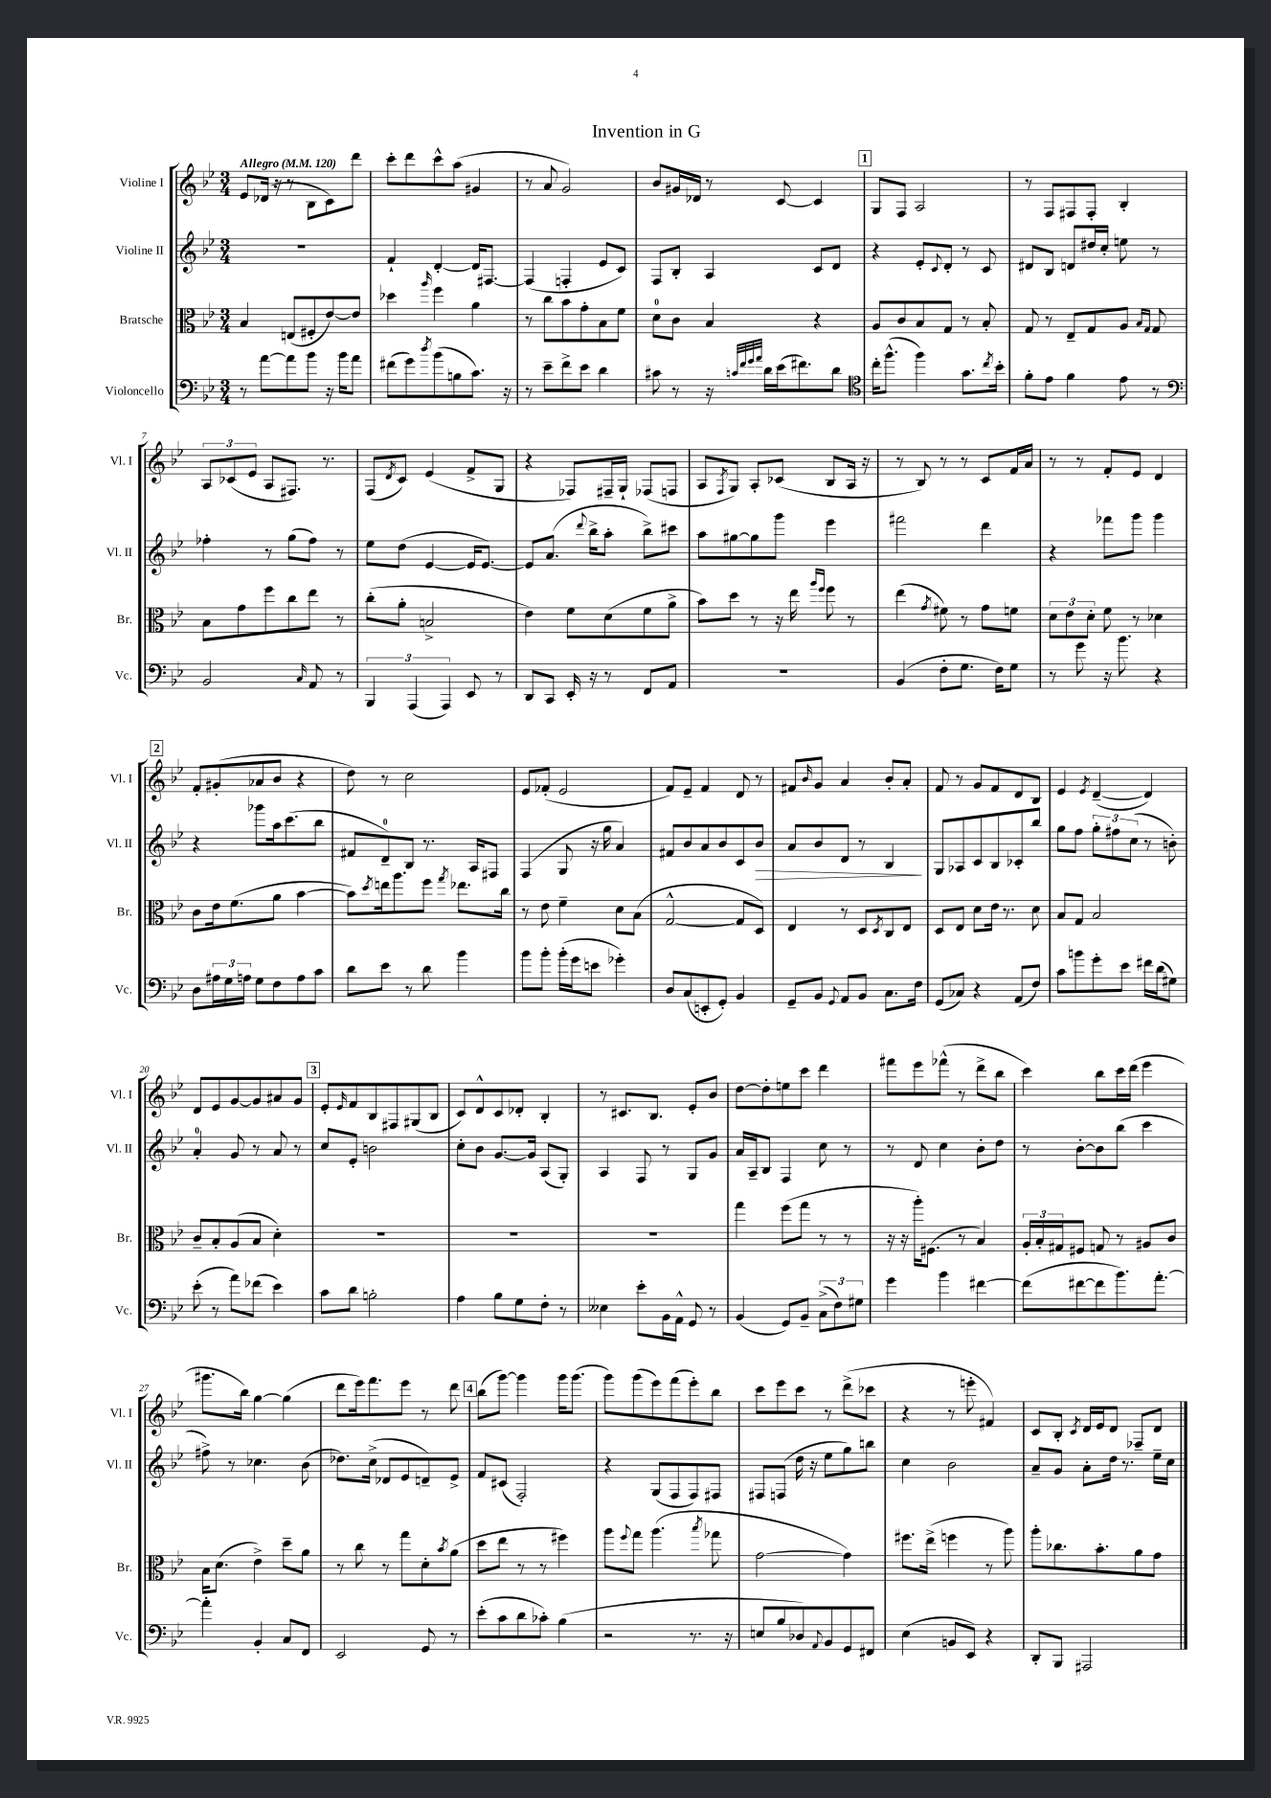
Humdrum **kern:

**kern	**kern	**kern	**dynam	**kern
*part4	*part3	*part2	*part2	*part1
*staff4	*staff3	*staff2	*staff2	*staff1
*I"Violoncello	*I"Bratsche	*I"Violine II	*	*I"Violine I
*I'Vc.	*I'Br.	*I'Vl. II	*	*I'Vl. I
*clefF4	*clefC3	*clefG2	*	*clefG2
*k[b-e-]	*k[b-e-]	*k[b-e-]	*	*k[b-e-]
*M3/4	*M3/4	*M3/4	*	*M3/4
*MM120	*MM120	*MM120	*	*MM120
=1	=1	=1	=1	=1
!	!	!	!	!LO:TX:a:B:t=Allegro
8r	4B-/	2.r	.	8e-/L
[8a\L	.	.	.	(16d-X/Jk
.	.	.	.	16r
8a\]	(8En/L	.	.	8r
8b-\J	8F#X'/	.	.	8B-\L
16r	[8e-/)	.	.	8c\)
16b-\KL	.	.	.	.
8a\J	8e-/J]	.	.	8ddd\J
=2	=2	=2	=2	=2
(8f#X\L	4dd-X\	4f`/	.	8ccc'\L
8g\)	.	.	.	8ddd\
8qdd/	16qqaa/	.	.	.
(8b-\	4ff\	[4d'/	.	8ccc^^\
8Bn\	.	.	.	(8aa\J
8.c\J)	4a\	16d/KL]	.	4g#X/
.	.	[8.F#X/J	.	.
16r	.	.	.	.
=3	=3	=3	=3	=3
8r	8r	(4F#/]	.	8r
8e-~\L	8cc\L	.	.	8a/
8f^\	8b-\	4Fn'/	.	2g/)
8e-\J	8g'\	.	.	.
4d\	8B-\	8e-/L	.	.
.	8f\J	8c/J)	.	.
=4	=4	=4	=4	=4
8c#X\	8d\L	8F/L	.	8b-/L
8r	8c\J	8B-'/J	.	16g#X/L
.	.	.	.	16d-X/JJ
16r	4B-/	4A/	.	8r
32qqcn/LLL	.	.	.	.
32qqf/	.	.	.	.
32qqg/	.	.	.	.
32qqa/JJJ	.	.	.	.
16d\LL	.	.	.	.
(16e-\J	.	.	.	[8c/
8.f#X\)	.	.	.	.
.	4r	8c/L	.	4c/]
8d\J	.	8d/J	.	.
!!LO:REH:place=s1:t=1
=5	=5	=5	=5	=5
*clefC4	*	*	*	*
16cc'\KL	8A/L	4r	.	8G/L
(8.ff^^\J	.	.	.	.
.	8c/	.	.	8F/J
4ff\)	8B-/	8e-'/L	.	2A/
.	.	8qqc/	.	.
.	8G/J	8d'/J	.	.
8.g\L	8r	8r	.	.
.	8B-'/	8c/	.	.
8qcc/	.	.	.	.
16b-'\Jk	.	.	.	.
=6	=6	=6	=6	=6
8f'\L	8G/	8d#X/L	.	8r
8e-\J	8r	8B-/J	.	8F/L
4f\	8E-~/L	8dn/L	.	8F#X/
.	8G/	16dd#X/L	.	8F#'/J
.	.	16cc'/JJ	.	.
8e-\	8A/J	8een\	.	4B-'/
.	16qqB-/LL	.	.	.
.	16qqG/JJ	.	.	.
8r	8G/	8r	.	.
!!LO:LB:g=z
=7	=7	=7	=7	=7
*clefF4	*	*	*	*
2BB-/	8B-\L	4ff-X'\	.	12A/L
.	.	.	.	(12c-X/
.	8g\	.	.	.
.	.	.	.	12e-/J
.	8ff\	8r	.	8A/L
.	8cc\	(8gg\L	.	8.F#X/J)
16qqC/	.	.	.	.
8AA/	8ee-\J	8ff-\J)	.	.
.	.	.	.	8.r
8r	8r	8r	.	.
=8	=8	=8	=8	=8
6BBB-/	(8cc'\L	8ee-\L	.	(8F/L
.	.	.	.	8qd/
.	8a'\J	(8dd\J	.	8c/J)
(6AAA/	.	.	.	.
.	2Bn^/	[4e-/	.	(4e-/
6AAA/)	.	.	.	.
8EE-/	.	16e-/KL]	.	8f^/L
.	.	[8.e-/J)	.	.
8r	.	.	.	8G/J
=9	=9	=9	=9	=9
8DD/L	4e-\)	8e-/L]	.	4r
8CC/J	.	(8.a/J	.	.
16EE-'/	8f\L	.	.	8F-X/L)
.	.	8qqddd/	.	.
16r	.	16bb-^\KL	.	.
8r	(8d\	8aa'\J	.	16F#X~/L
.	.	.	.	16G`/JJ
8FF/L	8f\	8bb-^\L)	.	(8F-X/L
8AA/J	8a^\J	8ccc#X\J	.	8Fn/J
=10	=10	=10	=10	=10
2.r	8b-\L)	8aa\L	.	8A/L
.	.	.	.	8qF/
.	8dd\J	[8gg#X\	.	8G/J)
.	8r	8gg#\]	.	8A'/L
.	16r	8ggg\J	.	(8c-X/J
.	16ee-\	.	.	.
.	16qqaa/LL	.	.	.
.	16qqff/JJ	.	.	.
.	8ff\	4eee-\	.	8B-/L
.	8r	.	.	16A/Jk
.	.	.	.	16r
=11	=11	=11	=11	=11
(4BB-/	(4ee-\	2fff#X\	.	8r
.	.	.	.	8B-/)
.	8qg/	.	.	.
8F'\L	8f#X\)	.	.	8r
8.G\J	8r	.	.	8r
.	8g\L	4ddd\	.	8c/L
16F\KL)	.	.	.	.
8G\J	8fn\J	.	.	16f/L
.	.	.	.	16a/JJ
=12	=12	=12	=12	=12
8r	12d\L	4r	.	8r
.	12e-\	.	.	.
8g\	.	.	.	8r
.	12d'\J	.	.	.
16r	8f\	8fff-X\L	.	8f'/L
8.b-\	.	.	.	.
.	8r	8ggg\J	.	8e-/J
4r	4d-X\	4ggg\	.	4d/
!!LO:LB:g=z
!!LO:REH:place=s1:t=2
=13	=13	=13	=13	=13
8D\L	8c\L	4r	.	8f'/L
24A#X\L	16e-\k	.	.	(8g#X'/
24G\	.	.	.	.
.	(8.f\	.	.	.
24An\JJ	.	.	.	.
8G\L	.	8ggg-X\L	.	8a-X/
8F\	8a\J	16aa\k	.	8b-/J
.	.	(8.ccc\	.	.
8A\	[4b-\	.	.	4r
8c\J	.	8bb-\J	.	.
=14	=14	=14	=14	=14
8d\L	8b-\L])	8f#X/L	.	8dd\)
.	8qdd/	.	.	.
8e-\J	16een\k	8d~/)	.	8r
.	8.aa\	.	.	.
8r	.	8B-/J	.	2cc\
8d\	8ff\J	8.r	.	.
.	8qgg/	.	.	.
4b-\	8.ee-X\L	.	.	.
.	.	16A/KL	.	.
.	.	8F#X/J	.	.
.	16cc\Jk	.	.	.
=15	=15	=15	=15	=15
8b-\L	8r	(4F/	.	8e-/L
8b-'\J	8e-\	.	.	(8f-X'/J
(16b-'\LL	4f~\	8G/	.	2e-/
16g\J	.	.	.	.
8en\J	.	16r	.	.
.	.	16gg\	.	.
4g-X'\)	8d\L	4a/)	.	.
.	(8B-\J	.	.	.
=16	=16	=16	=16	=16
8D/L	[2G^^/	8f#X/L	.	8f/L)
(8C/	.	8b-/	.	8e-~/J
8EEn'/	.	8a/	.	4f/
8GG'/J)	.	8b-/	.	.
4BB-/	8G/L]	8c/	.	8d/
!	!	!	!LO:HP:b	!
.	8D/J)	8b-/J	>	8r
=17	=17	=17	=17	=17
8GG~/L	4E-/	8a/L	.	8f#X/L
.	.	.	.	16qqb-/
8BB-/J	.	8b-/	.	8g/J
8qqGG/	.	.	.	.
8AA/L	8r	8d/J	.	4a/
8BB-/J	8D/L	8r	.	.
.	8qD/	.	.	.
8.C\L	8C/	4B-/	.	8b-'/L
.	8E-/J	.	.	8a'/J
16F\Jk	.	.	.	.
.	.	.	]	.
=18	=18	=18	=18	=18
(8GG/L	8D/L	8G/L	.	8f/
8C-X/J)	8E-/J	8A-X/	.	8r
4r	8d\L	8c/	.	8g/L
.	16e-\Jk	8B-/	.	8f/
.	8.r	.	.	.
(8AA/L	.	8c-X'/	.	8d/
8F/J)	8d\	8bb-/J	.	8B-/J
=19	=19	=19	=19	=19
8c\L	8B-/L	8gg\L	.	4e-/
8bn\	8G/J	8ff\J	.	.
.	.	.	.	8qe-/
8g'\	2B-/	12gg'\L	.	([4d~/
.	.	12ff#X\	.	.
8e-\J	.	.	.	.
.	.	(12cc\J	.	.
16f#X\LL	.	8r	.	4d/])
(16d\J	.	.	.	.
8G#X\J)	.	8bn'\)	.	.
!!LO:LB:g=z
=20	=20	=20	=20	=20
(8e-'\	8c~/L	4a'/	.	8d/L
8r	8B-'/	.	.	8e-/
8a\L)	(8A/	8g/	.	[8g/
(8f-X\J	8B-/J	8r	.	8g/]
4e-\)	4d'\)	8a/	.	8a#X/
.	.	8r	.	8g/J
!!LO:REH:place=s1:t=3
=21	=21	=21	=21	=21
8c\L	2.r	8cc/L	.	8e-'/L
.	.	.	.	16qqe-/
8d\J	.	8e-'/J	.	8f/
2Bn'\	.	2bn\	.	8B-/
.	.	.	.	8F#X/
.	.	.	.	(8G#X/
.	.	.	.	8B-/J
=22	=22	=22	=22	=22
4A\	2.r	8cc'\L	.	8c/L)
.	.	8b-\J	.	8d^^/
8B-\L	.	[8.g/L	.	8c/
8G\	.	.	.	8d-X'/J
.	.	16g/Jk]	.	.
8F'\J	.	(8A/L	.	4B-'/
8r	.	8G'/J)	.	.
=23	=23	=23	=23	=23
4E--X\	2.r	4A/	.	8r
.	.	.	.	8.c#X/L
8e-'\L	.	8F/	.	.
.	.	.	.	8.B-/J
16BB-\L	.	8r	.	.
16AA^^\JJ	.	.	.	.
8GG/	.	8G/L	.	8e-'/L
8r	.	8g/J	.	8b-/J
=24	=24	=24	=24	=24
(4BB-/	4gg\	16a/LL	.	[8dd\L
.	.	16A~/J	.	.
.	.	8B-/J	.	8dd'\]
8GG/L)	(8ff\L	4F/	.	8een\
8BB-~/J	8gg\J	.	.	8ccc\J
(12C^\L	8r	8cc\	.	4ddd\
12F\)	.	.	.	.
.	8r	8r	.	.
12G#X\J	.	.	.	.
=25	=25	=25	=25	=25
4g\	16r	8r	.	8fff#X\L
.	16r	.	.	.
.	16aa'\KL)	8d/	.	8eee-\
.	(8.F#X\J	.	.	.
4b-\	.	4cc\	.	(8fff-X^^\J
.	8r	.	.	8r
[4f#X\	4B-/)	8b-'\L	.	8ddd^\L
.	.	8dd\J	.	8bb-\J
=26	=26	=26	=26	=26
(8f#\L]	24A'/LL	8r	.	4ccc\)
.	24B-'/	.	.	.
.	24G#X/J	.	.	.
[8f#X\	8F#X/J	[8b-'\L	.	.
8f#\]	8Gn/	8b-\]	.	8bb-\L
8.b-\)	8r	(8bb-\J	.	16ccc\L
.	.	.	.	(16ddd\JJ
.	8A#X/L	4ccc\	.	4eee-\
[8.a'\J	.	.	.	.
.	8c/J	.	.	.
!!LO:LB:g=z
=27	=27	=27	=27	=27
4a'\]	16B-\KL	8ff#X^\)	.	8.ggg#X\L
.	(8.d\J	.	.	.
.	.	8r	.	.
.	.	.	.	16bb-\Jk)
4BB-'/	4e-^\)	4.cc-X\	.	[4gg\
8C/L	8dd~\L	.	.	(4gg\]
8FF/J	8a\J	(8b-\	.	.
=28	=28	=28	=28	=28
2EE-/	8r	8.dd-X\L)	.	8ddd\L
.	8cc\	.	.	16eee-\k)
.	.	(16cc^\Jk	.	8.fff\
.	8r	8d-X/L	.	.
.	8gg\L	8e-/	.	8eee-\J
8GG/	8d'\	8dn~/)	.	8r
.	8qb-/	.	.	.
8r	(8a\J	8e-^/J	.	8ddd\
!!LO:REH:place=s1:t=4
=29	=29	=29	=29	=29
(8e-'\L	8dd\L	8f/L	.	(8bb-\L
8c\	8ee-\J	(8c#X/J	.	[8ggg\J)
8d\	8r	2F'/)	.	4ggg\]
8c-X'\J)	8r	.	.	.
(4B-\	4ff#X\)	.	.	16ggg\KL
.	.	.	.	(8.ggg\J
=30	=30	=30	=30	=30
2r	8aa\L	4r	.	8ggg\L)
.	8qqff/	.	.	.
.	8gg\J	.	.	(8ggg\
.	(4.aa\	(8G/L	.	8eee-\)
.	.	8F/	.	(8fff\
8.r	.	8F/)	.	8eee-'\)
.	8qbb-/	.	.	.
.	8gg-X\	8F#X/J	.	8bb-\J
16r	.	.	.	.
=31	=31	=31	=31	=31
8En/L	[2g\	8F#X/L	.	8ccc\L
8B-/	.	(8Fn/J	.	8eee-\
8D-X/)	.	16dd\	.	8ccc\J
.	.	16r	.	.
8qqAA/	.	.	.	.
8BB-/	.	8ee-\L	.	8r
8GG/	4g\])	8gg\)	.	(8ddd^\L
8FF#X/J	.	8bbn\J	.	8ccc-X\J
=32	=32	=32	=32	=32
(4E-\	8.ff#X\L	4cc\	.	4r
.	(16ee-^\Jk	.	.	.
8BBn/L	4ffn\	2b-\	.	8r
8EE-/J)	.	.	.	8eeen'\
4r	8r	.	.	4f#X/)
.	8aa\)	.	.	.
=33	=33	=33	=33	=33
8DD'/L	8aa'\L	8a~/L	.	8c/L
8BBB-/J	8.cc-X\	8g/J	.	8B-'/J
.	.	.	.	8qc/
2AAA#X/	.	8a'\L	.	16d/LL
.	8.b-'\	.	.	16e-/J
.	.	16dd\Jk	.	8d/J
.	.	8.r	.	.
.	8a\	.	.	8F-X~/L
.	8g\J	16ee-~\LL	.	8d/J
.	.	16cc\JJ	.	.
==	==	==	==	==
*-	*-	*-	*-	*-
